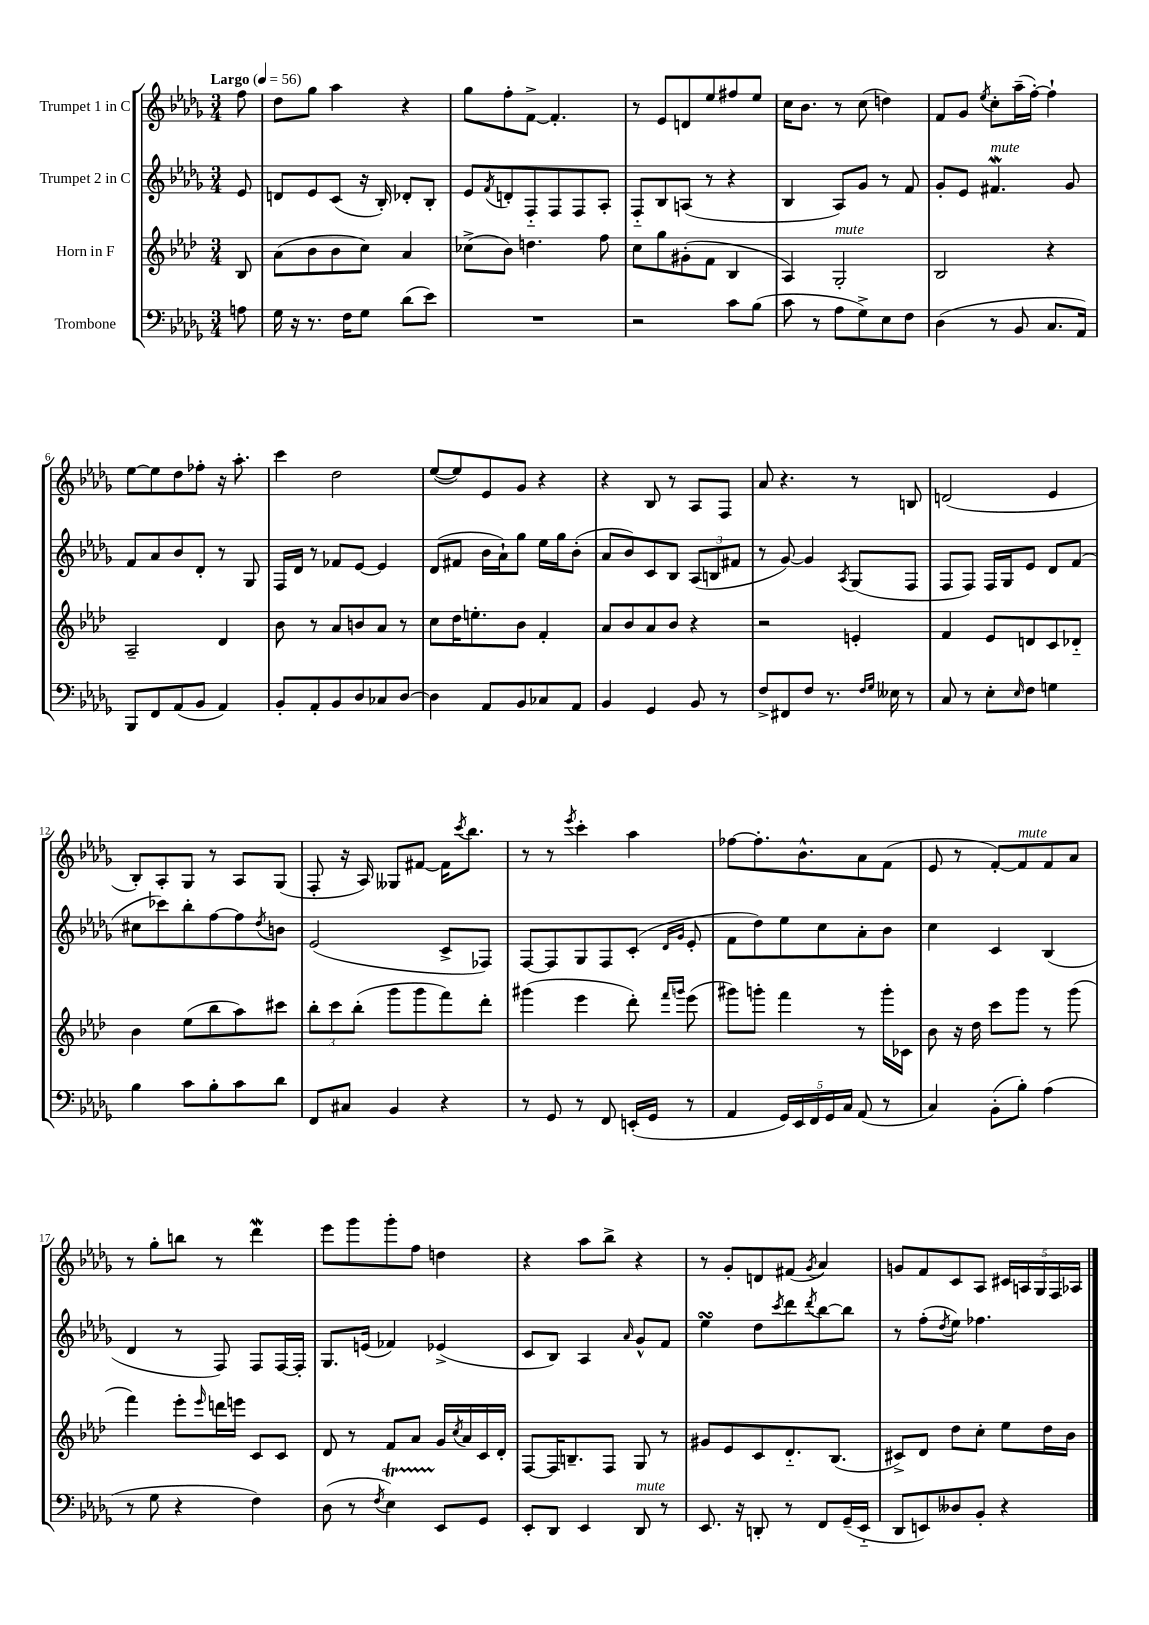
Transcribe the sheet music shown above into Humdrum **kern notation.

**kern	**kern	**kern	**kern
*part4	*part3	*part2	*part1
*staff4	*staff3	*staff2	*staff1
*I"Trombone	*I"Horn in F	*I"Trumpet 2 in C	*I"Trumpet 1 in C
*clefF4	*clefG2	*clefG2	*clefG2
*k[b-e-a-d-g-]	*k[b-e-a-d-]	*k[b-e-a-d-g-]	*k[b-e-a-d-g-]
*M3/4	*M3/4	*M3/4	*M3/4
*MM56	*MM56	*MM56	*MM56
=	=	=	=
!	!	!	!LO:TX:a:B:t=Largo
8An\	8B-/	8e-/	8ff\
=1	=1	=1	=1
16G-\	(8a-\L	8dn/L	8dd-\L
16r	.	.	.
8.r	8b-\	8e-/	8gg-\J
.	8b-\	(8c/J	4aa-\
16F\KL	.	.	.
8G-\J	8cc\J)	16r	.
.	.	16B-'/)	.
(8d-\L	4a-/	8d-X'/L	4r
8e-\J)	.	8B-'/J	.
=2	=2	=2	=2
2.r	(8cc-X^\L	8e-/L	8gg-\L
.	.	8qf/	.
.	8b-\J)	8dn'/	8ff'\
.	4.ddn\	8F/	[8f^\J
.	.	8F/	4.f'/]
.	.	8F/	.
.	8ff\	8A-'/J	.
=3	=3	=3	=3
2r	8cc\L	8F/L	8r
.	8gg\	8B-/	8e-/L
.	(8g#X'\	(8An/J	8dn/
.	8f\J	8r	8ee-/
8c\L	4B-/	4r	8ff#X/
(8B-\J	.	.	8ee-/J
=4	=4	=4	=4
8c\	4A-/)	4B-/	16cc\KL
.	.	.	8.b-\J
8r	.	.	.
!	!LO:TX:a:i:t=mute	!	!
8A-\L	2G'/	8A-/L)	8r
8G-^\)	.	8g-/J	(8cc\
8E-\	.	8r	4ddn\)
8F\J	.	8f/	.
=5	=5	=5	=5
(4D-\	2B-/	8g-'/L	8f/L
.	.	8e-/J	8g-/J
.	.	.	8qee-/
!	!	!LO:TX:a:i:t=mute	!
8r	.	4.f#XW/	8cc'\L
8BB-/	.	.	(16aa-~\L
.	.	.	[16ff'\JJ)
8.C/L	4r	.	4ff`\]
.	.	8g-/	.
16AA-/Jk)	.	.	.
!!LO:LB:g=z
=6	=6	=6	=6
8BBB-/L	2A-~/	8f/L	[8ee-\L
8FF/	.	8a-/	8ee-\]
(8AA-/	.	8b-/	8dd-\
8BB-/J	.	8d-'/J	8ff-X'\J
4AA-/)	4d-/	8r	16r
.	.	.	8.aa-'\
.	.	8G-/	.
=7	=7	=7	=7
8BB-'/L	8b-\	16F/LL	4ccc\
.	.	16d-/JJ	.
8AA-'/	8r	8r	.
8BB-/	8a-/L	8f-X/L	2dd-\
8D-/	8bn/	[8e-/J	.
8C-X/	8a-/J	4e-/]	.
[8D-/J	8r	.	.
=8	=8	=8	=8
4D-\]	8cc\L	(8d-/L	([8ee-/L
.	16dd-\K	8f#X/J	8ee-/])
.	8.een'\	.	.
8AA-/L	.	16b-\LL	8e-/
.	.	16a-`\J)	.
8BB-/	8b-\J	8gg-\J	8g-/J
8C-X/	4f'/	16ee-\LL	4r
.	.	16gg-\J	.
8AA-/J	.	(8b-'\J	.
=9	=9	=9	=9
4BB-/	8a-/L	8a-/L	4r
.	8b-/	8b-/)	.
4GG-/	8a-/	8c/	8B-/
.	8b-/J	8B-/J	8r
8BB-/	4r	(12A-/L	8A-/L
.	.	12Bn/	.
8r	.	.	8F/J
.	.	12f#X/J	.
=10	=10	=10	=10
8F^/L	2r	8r	8a-/
8FF#X/	.	[8g-/)	4.r
8F/J	.	4g-/]	.
8.r	.	.	.
.	.	8qA-/	.
.	4en'/	(8G-/L	8r
16qqF/LL	.	.	.
16qqG-/JJ	.	.	.
16E--X\	.	.	.
8r	.	8F/J	8Bn/
=11	=11	=11	=11
8C/	4f/	8F/L	(2dn/
8r	.	8F/J)	.
8E-'\L	8e-/L	16F/LL	.
.	.	16G-/J	.
16qqE-/	.	.	.
8F\J	8dn/	8e-/J	.
4Gn\	8c/	8d-/L	4e-/
.	8d-X/J	(8f/J	.
!!LO:LB:g=z
=12	=12	=12	=12
4B-\	4b-\	8cc#X\L	8B-'/L)
.	.	8ccc-X\)	8A-'/
8c\L	(8ee-\L	8bb-'\	8G-/J
8B-'\	8bb-\	[8ff\	8r
8c\	8aa-\)	8ff\]	8A-/L
.	.	8qdd-/	.
8d-\J	8ccc#X\J	8bn\J	(8G-/J
=13	=13	=13	=13
8FF/L	12bb-'\L	(2e-/	8F'/
.	12ccc\	.	.
8C#X/J	.	.	16r
.	(12bb-'\J	.	.
.	.	.	16A-/)
4BB-/	8ggg\L	.	8G--X/L
.	8ggg\	.	[8f#X/J
4r	8fff\)	8c^/L	16f#\KL]
.	.	.	8qccc/
.	.	.	8.bb-\J
.	8ddd-'\J	8F-X/J)	.
=14	=14	=14	=14
8r	(4ggg#X\	[8F/L	8r
8GG-/	.	8F/]	8r
.	.	.	8qeee-/
8r	4eee-\	8G-/	4ccc'\
8FF/	.	8F/	.
(16EEn'/LL	8ddd-'\)	(8c'/J	4aa-\
16GG-/JJ	.	.	.
.	16qqfff/LL	16qqd-/LL	.
.	16qqgggn/JJ	16qqg-/JJ	.
8r	(8eee-\	8e-'/	.
=15	=15	=15	=15
4AA-/	8ggg#X\L)	8f\L	[8ff-X\L
.	8gggn'\J	8dd-\)	8.ff-'\]
20GG-/LL)	4fff\	8ee-\	.
20EE-/	.	.	.
.	.	.	8.b-^^\
20FF/	.	.	.
.	.	8cc\	.
20GG-/	.	.	.
20C/JJ	.	.	.
(8AA-/	8r	8a-'\	8a-\
8r	16ggg'\LL	8b-\J	(8f\J
.	16c-X\JJ	.	.
=16	=16	=16	=16
4C/)	8b-\	4cc\	8e-/
.	16r	.	8r
.	16dd-\	.	.
(8BB-'\L	8ccc\L	4c/	[8f'/L)
!	!	!	!LO:TX:a:i:t=mute
8B-'\J)	8ggg\J	.	8f/]
(4A-\	8r	(4B-/	8f/
.	(8ggg\	.	8a-/J
!!LO:LB:g=z
=17	=17	=17	=17
8r	4fff\)	4d-/	8r
8G-\	.	.	8gg-'\L
4r	8eee-'\L	8r	8bbn\J
.	16qqeee-/	.	.
.	16dddn\L	8F/)	8r
.	16eeen\JJ	.	.
4F\)	8c/L	8F/L	4ddd-w\
.	8c/J	[16F/L	.
.	.	16F'/JJ]	.
=18	=18	=18	=18
(8D-\	8d-/	8.G-/L	8eee-\L
8r	8r	.	8ggg-\
.	.	(16en/Jk	.
8qF/	.	.	.
4E-T\)	8f/L	4f-X/)	8ggg-'\
.	8a-/J	.	8ff\J
8EE-/L	16g/LL	(4e-X^/	4ddn\
.	8qcc/	.	.
.	16a-/	.	.
8GG-/J	16c/	.	.
.	16d-'/JJ	.	.
=19	=19	=19	=19
8EE-'/L	[8F/L	8c/L	4r
8DD-/J	16F/K]	8B-/J)	.
.	8.Bn~/	.	.
4EE-/	.	4A-/	8aa-\L
.	8F/J	.	8bb-^\J
.	.	16qqa-/	.
!LO:TX:a:i:t=mute	!	!	!
8DD-/	8G/	8g-^^/L	4r
8r	8r	8f/J	.
=20	=20	=20	=20
8.EE-/	8g#X/L	4ee-sSSS\	8r
.	8e-/	.	8g-'/L
16r	.	.	.
8DDn'/	8c/	8dd-\L	8dn/
.	.	8qccc/	.
8r	8.d-/	8ddd-\	(8f#X/J
.	.	8qddd-/	8qg-/
8FF/L	.	[8bb-\	4a-/)
.	(8.B-/J	.	.
(16GG-~/L	.	8bb-\J]	.
16EE-/JJ	.	.	.
=21	=21	=21	=21
8DD-/L	8c#X^/L)	8r	8gn/L
8EEn/)	8d-/J	(8ff'\L	8f/
.	.	8qdd-/	.
8D--X/	8dd-\L	8ee-\J)	8c/
8BB-'/J	8cc'\J	4.ff-X\	8A-/J
4r	8ee-\L	.	20c#X/LL
.	.	.	20An/
.	.	.	20G-/
.	16dd-\L	.	.
.	.	.	20F/
.	16b-\JJ	.	.
.	.	.	20A-X/JJ
==	==	==	==
*-	*-	*-	*-
